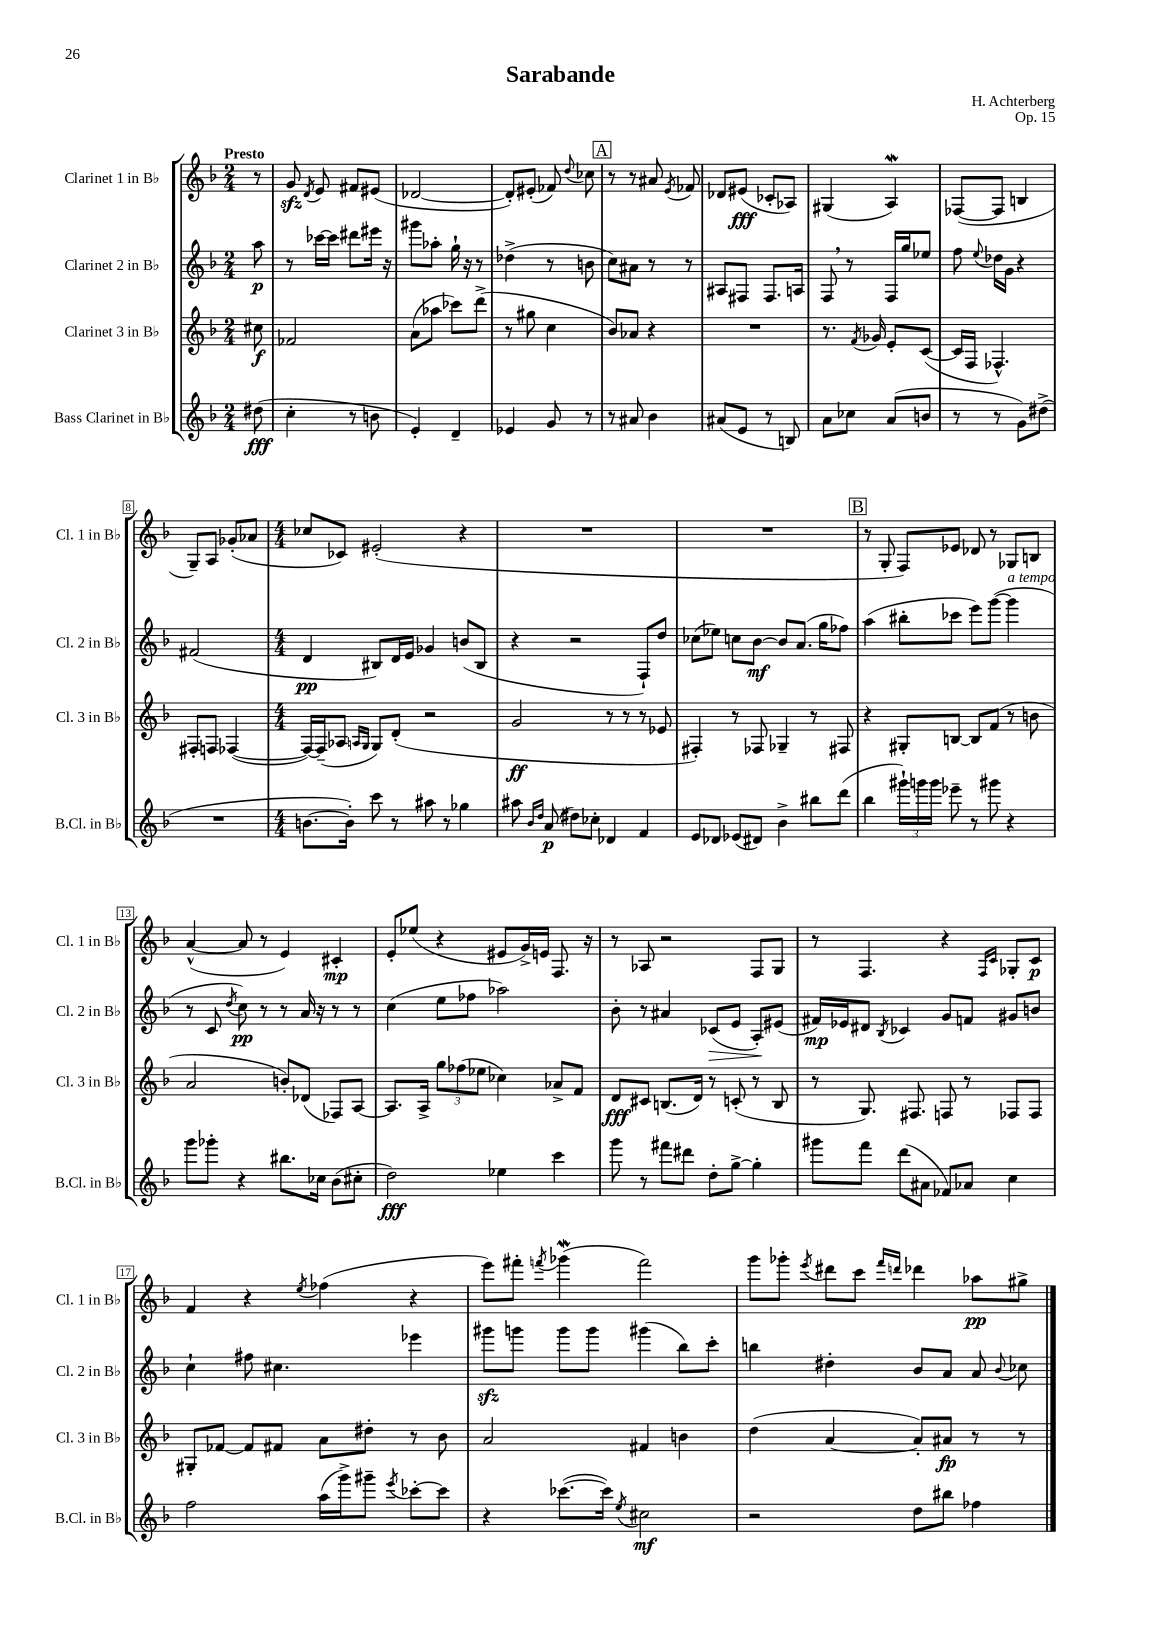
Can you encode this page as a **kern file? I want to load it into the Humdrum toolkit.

**kern	**kern	**kern	**kern
*staff4	*staff3	*staff2	*staff1
*clefG2	*clefG2	*clefG2	*clefG2
*k[b-]	*k[b-]	*k[b-]	*k[b-]
*M2/4	*M2/4	*M2/4	*M2/4
(8dd#	8cc#	8aa	8r
=	=	=	=
4cc'	2f-	8r	8g
.	.	.	8qd
.	.	[16ccc-	8e
.	.	16ccc-]	.
8r	.	8ddd#	8f#
8b	.	16eee#	(8e#
.	.	16r	.
=	=	=	=
4e')	(8a	8ggg#	[2d-
.	8aa-	8aa-'	.
4d~	8ccc-)	16gg`	.
.	.	16r	.
.	(8ddd^	8r	.
=	=	=	=
4e-	8r	(4dd-^	8d-'])
.	8gg#	.	(8e#'
8g	4cc	8r	8f-)
.	.	.	8qqdd
8r	.	8b	8cc-
=	=	=	=
8r	8b-)	8cc)	8r
8a#	8a-	8a#	8r
4b-	4r	8r	8a#
.	.	.	8qe
.	.	8r	8f-
=	=	=	=
(8a#	2r	8A#	8d-
8e	.	8F#	(8e#
8r	.	8.F#	8c-'
8B)	.	.	8A-)
.	.	16A	.
=	=	=	=
8a	8.r	8F	(4G#
8cc-	.	8r	.
.	8qf	.	.
.	16g-	.	.
(8a	8e'	16F	4A)
.	.	16gg	.
8b	([8c	8ee-	.
=	=	=	=
8r	16c]	8ff	([8F-
.	16F	.	.
.	.	8qqee	.
8r	4.F-^^)	16dd-	8F-]
.	.	16g	.
8g)	.	4r	4B
(8dd#^	.	.	.
=	=	=	=
2r	8F#'	(2f#	8G~)
.	8F	.	8A
.	([4F-	.	(8g-'
.	.	.	8a-
=	=	=	=
*M4/4	*M4/4	*M4/4	*M4/4
[8.b	16F-_)	4d	8cc-
.	(16F-~]	.	.
.	8A-	.	8c-)
16b'])	.	.	.
.	16qqA	.	.
.	16qqG	.	.
8ccc	8G)	8B#)	(2e#'
8r	(8d'	16d	.
.	.	16e	.
8aa#	2r	4g-	.
8r	.	.	.
4gg-	.	(8b	4r
.	.	8B#	.
=	=	=	=
8aa#	2g	4r	1r
16qqb-	.	.	.
16qqdd	.	.	.
(8a	.	.	.
8dd#)	.	2r	.
8cc-'	.	.	.
4d-	8r	.	.
.	8r	.	.
4f	8r	8F`)	.
.	8e-	8dd	.
=	=	=	=
8e	4F#')	(8cc-	1r
8d-	.	8ee-)	.
(8e-	8r	8cc	.
8d#)	8F-	[8b-	.
4b-^	4G-~	8b-]	.
.	.	(8.a	.
8bb#	8r	.	.
.	.	16gg	.
(8ddd	8F#	8ff-)	.
=	=	=	=
4bb-	4r	(4aa	8r
.	.	.	8G'
24ggg#`)	8G#'	8bb#'	8F)
24ggg	.	.	.
24ggg	.	.	.
8eee-~	[8B	8ccc-	8e-
8r	8B]	8eee)	8d-
8ggg#	(8f	([8ggg	8r
4r	8r	4ggg]	8G-
.	8b	.	8B
=	=	=	=
8ggg	2a	8r	([4a^^
8ggg-'	.	8c	.
.	.	8qdd	.
4r	.	8cc)	8a]
.	.	8r	8r
8.bb#	8b')	8r	4e)
.	(8d-	16a	.
16cc-	.	16r	.
(8b-	8F-)	8r	4c#'
8cc#'	[8A	8r	.
=	=	=	=
2dd)	8.A]	(4cc	8e'
.	.	.	(8ee-
.	16A^	.	.
.	12gg	8ee	4r
.	(12ff-	.	.
.	.	8ff-	.
.	12ee-	.	.
4ee-	4cc-)	2aa-)	8e#
.	.	.	16g^)
.	.	.	16e
4ccc	8a-^	.	8.F
.	8f	.	.
.	.	.	16r
=	=	=	=
8ggg	8d	8b-'	8r
8r	8c#	8r	8A-
8fff#	(8.B	4a#	2r
8ddd#	.	.	.
.	16d)	.	.
8dd'	8r	(8c-	.
[8gg^	(8c'	8e	.
4gg']	8r	8A')	8F
.	8B	(8e#	8G
=	=	=	=
8ggg#	8r	16f#)	8r
.	.	16e-	.
8fff	8.G)	8d#	4.F
.	.	8qB-	.
(8ddd	.	4c-	.
.	8.F#	.	.
8a#	.	.	.
8f-)	8F	8g	4r
8a-	8r	8f	.
.	.	.	16qqF
.	.	.	16qqc
4cc	8F-	8g#	8G-'
.	8F-	8b	8c
=	=	=	=
2ff	8G#'	4cc`	4f
.	[8f-	.	.
.	8f-]	8ff#	4r
.	8f#	4.cc#	.
.	.	.	8qee
(16aa	8a	.	(4ff-
16ggg^)	.	.	.
8ggg#~	8dd#'	.	.
8qeee	.	.	.
[8ccc-'	8r	4eee-	4r
8ccc-]	8b-	.	.
=	=	=	=
4r	2a	8ggg#	8eee)
.	.	8ggg	8fff#'
.	.	.	8qfff
([8.ccc-	.	8ggg	(4ggg-
.	.	8ggg	.
16ccc-])	.	.	.
8qee	.	.	.
2cc#	4f#	(4ggg#	2fff)
.	4b	8bb-)	.
.	.	8ccc'	.
=	=	=	=
2r	(4dd	4bb	8ggg
.	.	.	8ggg-'
.	.	.	8qeee
.	[4a	4dd#'	8ddd#
.	.	.	8ccc
.	.	.	16qqfff
.	.	.	16qqddd
8dd	8a'])	8b-	4ddd-
8bb#	8a#	8a	.
4ff-	8r	8a	8aa-
.	.	8qqb-	.
.	8r	8cc-	8gg#^
==	==	==	==
*-	*-	*-	*-
